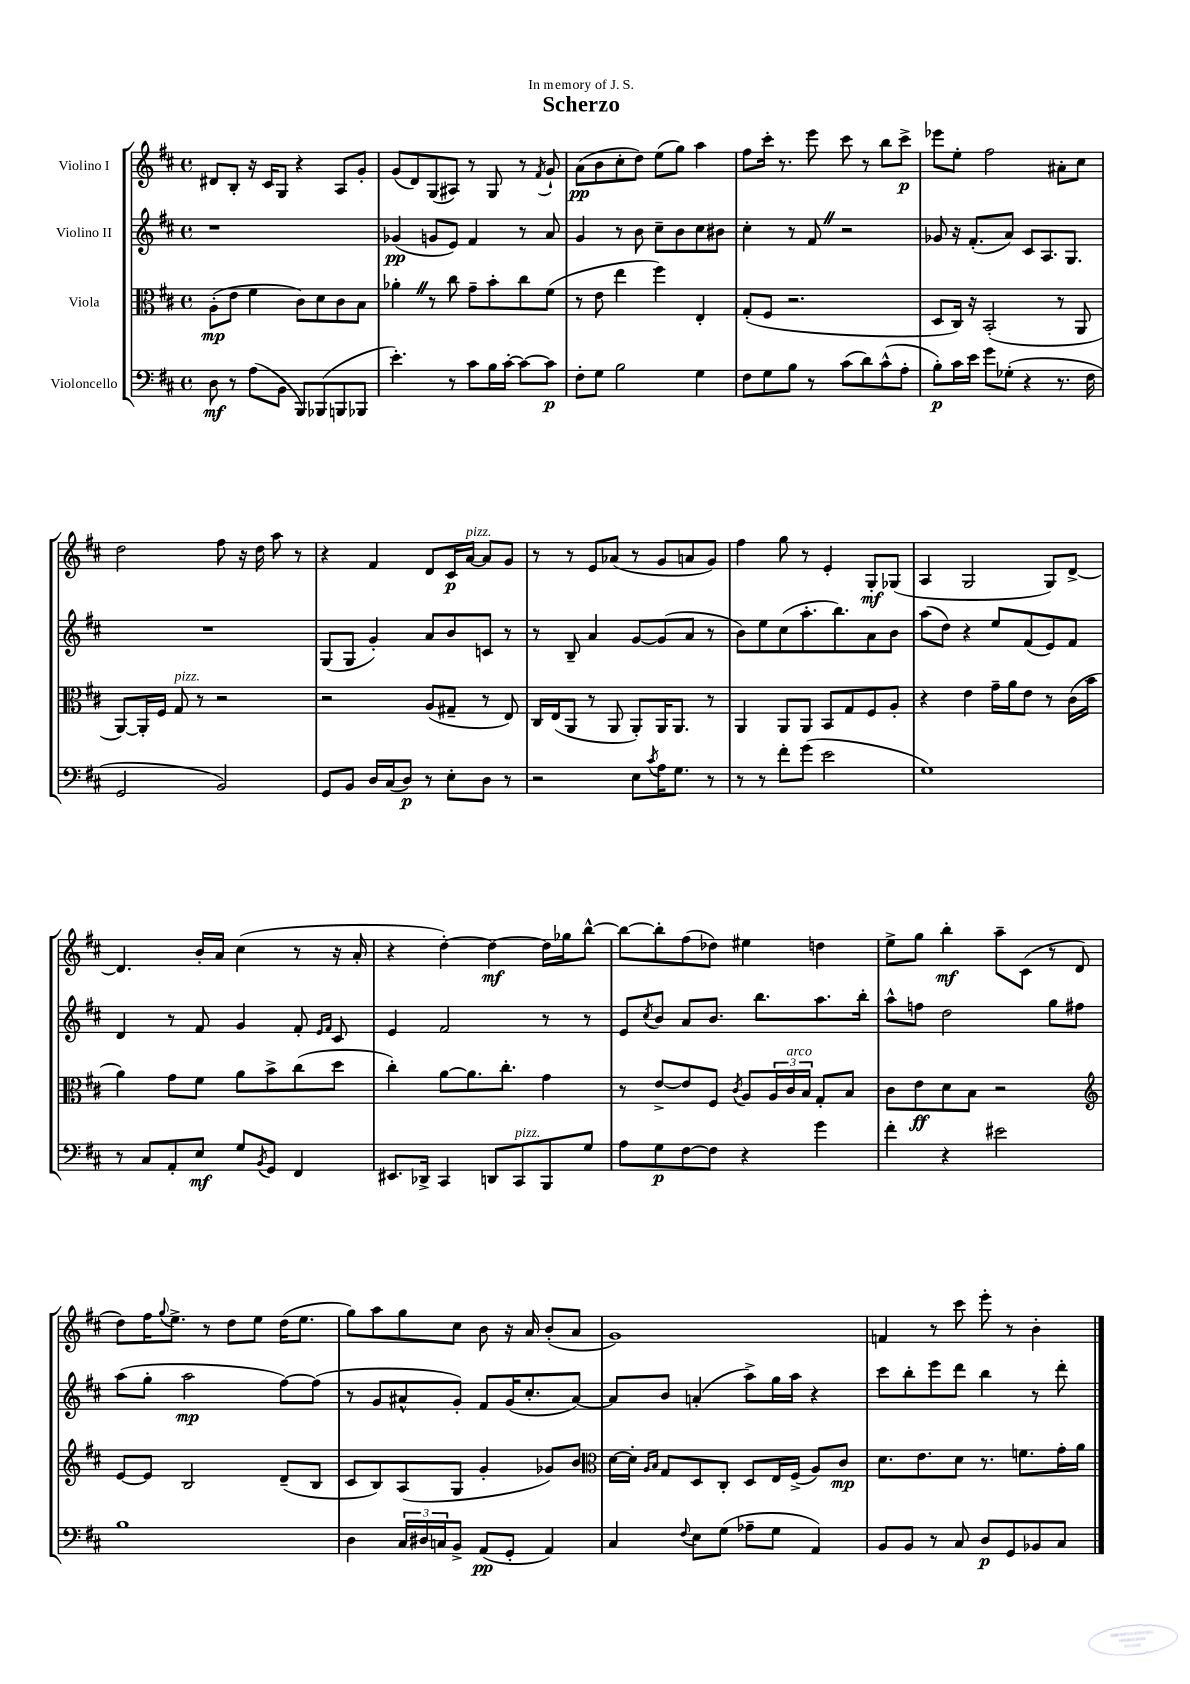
\header { title = "Scherzo" dedication = "In memory of J. S." }
<<
\new StaffGroup <<
\new Staff = "s0" \with { instrumentName = "Violino I" } {
    \clef treble \key d \major \defaultTimeSignature \time 4/4
    dis'8 b8-. r16 cis'16 g8 r4 a8 g'8-. |
    g'8( d'8) g8( ais8) r8 g8 r8 \acciaccatura { fis'8 } g'8-! |
    a'8\pp( b'8 cis''8-. d''8) e''8( g''8) a''4 |
    fis''8 cis'''16-. r8. e'''8 cis'''8 r8 b''8 cis'''8->\p |
    ees'''8 e''8-. fis''2 ais'8-. cis''8 |
    d''2 fis''8 r16 d''16 a''8 r8 |
    r4 fis'4 d'8 cis'16\p a'16~^\markup { \italic "pizz." } a'8 g'8 |
    r8 r8 e'8 aes'8( r8 g'8 a'8 g'8) |
    fis''4 g''8 r8 e'4-. g8-.\mf ges8( |
    a4 g2 g8) d'8~-> |
    d'4. b'16-. a'16 cis''4( r8 r16 a'16-. |
    r4 d''4~-.) d''4~\mf d''16 ges''16 b''8~-^ |
    b''8~ b''8-. fis''8( des''8) eis''4 d''4 |
    e''8-> g''8 b''4-.\mf a''8-- cis'8( r8 d'8 |
    d''8) fis''16 \appoggiatura { g''8 } e''8.-> r8 d''8 e''8 d''16( e''8. |
    g''8) a''8 g''8 cis''8 b'8 r16 a'16 b'8-.( a'8 |
    g'1) |
    f'4 r8 cis'''8 e'''8-. r8 b'4-. \bar "|." |
}
\new Staff = "s1" \with { instrumentName = "Violino II" } {
    \clef treble \key d \major \defaultTimeSignature \time 4/4
    r1 |
    ges'4\pp( g'8 e'8) fis'4 r8 a'8 |
    g'4 r8 b'8 cis''8-- b'8 cis''8 bis'8 |
    cis''4-. r8 fis'8 \once \override BreathingSign.text = \markup { \musicglyph "scripts.caesura.straight" } \breathe r2 |
    ges'8 r16 fis'8.-.( a'8) cis'8 a8. g8. |
    R1 |
    g8( g8 g'4-.) a'8 b'8 c'8 r8 |
    r8 b8-- a'4 g'8~ g'8( a'8 r8 |
    b'8) e''8 cis''8( a''8.-. b''8.) a'8 b'8 |
    a''8( d''8) r4 e''8 fis'8( e'8) fis'8 |
    d'4 r8 fis'8 g'4 fis'8-. \grace { e'16 fis'16 } cis'8 |
    e'4 fis'2 r8 r8 |
    e'8 \acciaccatura { cis''8 } b'8 a'8 b'8. b''8. a''8. b''16-. |
    a''8-^ f''8 d''2 g''8 fis''8 |
    a''8( g''8-. a''2\mp fis''8~) fis''8( |
    r8 g'8 ais'8-^ g'8-.) fis'8 g'16( cis''8.-. ais'8~) |
    ais'8 b'8 a'4-.( a''8->) g''16 a''16 r4 |
    cis'''8 b''8-. e'''8 d'''8 b''4 r8 d'''8-. \bar "|." |
}
\new Staff = "s2" \with { instrumentName = "Viola" } {
    \clef alto \key d \major \defaultTimeSignature \time 4/4
    a8-.\mp( e'8 fis'4 cis'8) d'8 cis'8 b8 |
    aes'4-. \once \override BreathingSign.text = \markup { \musicglyph "scripts.caesura.straight" } \breathe r8 cis''8 g'8-- b'8-. cis''8 fis'8( |
    r8 e'8 e''4 fis''4) e4-. |
    g8-.( fis8 r2. |
    d8 cis16) r16 b,2-.( r8 a,8 |
    a,8~) a,16-. fis16 g8^\markup { \italic "pizz." } r8 r2 |
    r2 a8( gis8-- r8 e8) |
    cis16 e16( a,8 r8 a,8 a,8-.) a,16 a,8. r8 |
    a,4 a,8 a,8 b,8 g8 fis8 a8-. |
    r4 e'4 g'16-- a'16 e'8 r8 cis'16( b'16 |
    a'4) g'8 fis'8 a'8 b'8-> cis''8( d''8 |
    cis''4-.) a'8~ a'8. cis''8.-. g'4 |
    r8 e'8~-> e'8 fis8 \acciaccatura { cis'8 } a8 \tuplet 3/2 { a16 cis'16^\markup { \italic "arco" } b16 } g8-. b8 |
    cis'8 e'8\ff d'8 b8 r2 |
    \clef treble e'8~ e'8 b2 d'8--( b8 |
    cis'8 b8) a8( g8 g'4-. ges'8) b'8 |
    \clef alto d'16~ d'16-. \grace { a16 b16 } g8 d8 cis8-. d8 e16 fis16->( a8) cis'8\mp |
    d'8. e'8. d'8 r8. f'8. g'16-. a'16 \bar "|." |
}
\new Staff = "s3" \with { instrumentName = "Violoncello" } {
    \clef bass \key d \major \defaultTimeSignature \time 4/4
    d8\mf r8 a8( b,8 b,,8) bes,,8( b,,8 bes,,8 |
    e'4.-.) r8 cis'8 b16 cis'16~-. cis'8~ cis'8\p |
    fis8-. g8 b2 g4 |
    fis8 g8 b8 r8 cis'8( d'8) cis'8-^( a8-. |
    b8-.\p) cis'16 e'16 g'8 ges8-.( r4 r8. fis16 |
    g,2 b,2) |
    g,8 b,8 d16 cis16( d8\p) r8 e8-. d8 r8 |
    r2 e8 \acciaccatura { cis'8 } a16 g8. r8 |
    r8 r8 fis'8-. g'8( e'2 |
    g1) |
    r8 cis8 a,8-. e8\mf g8 \acciaccatura { b,8 } g,8 fis,4 |
    eis,8. des,16-> cis,4 d,8 cis,8^\markup { \italic "pizz." } b,,8 g8 |
    a8 g8\p fis8~ fis8 r4 g'4 |
    fis'4-. r4 eis'2 |
    b1 |
    d4 \tuplet 3/2 { cis16 dis16 c16 } b,8-> a,8\pp( g,8-. a,4) |
    cis4 \appoggiatura { fis8 } e8 g8( aes8-- g8 a,4) |
    b,8 b,8 r8 cis8 d8\p g,8 bes,8 cis8 \bar "|." |
}
>>
>>
\layout { \context { \Score \remove "Bar_number_engraver" } }
